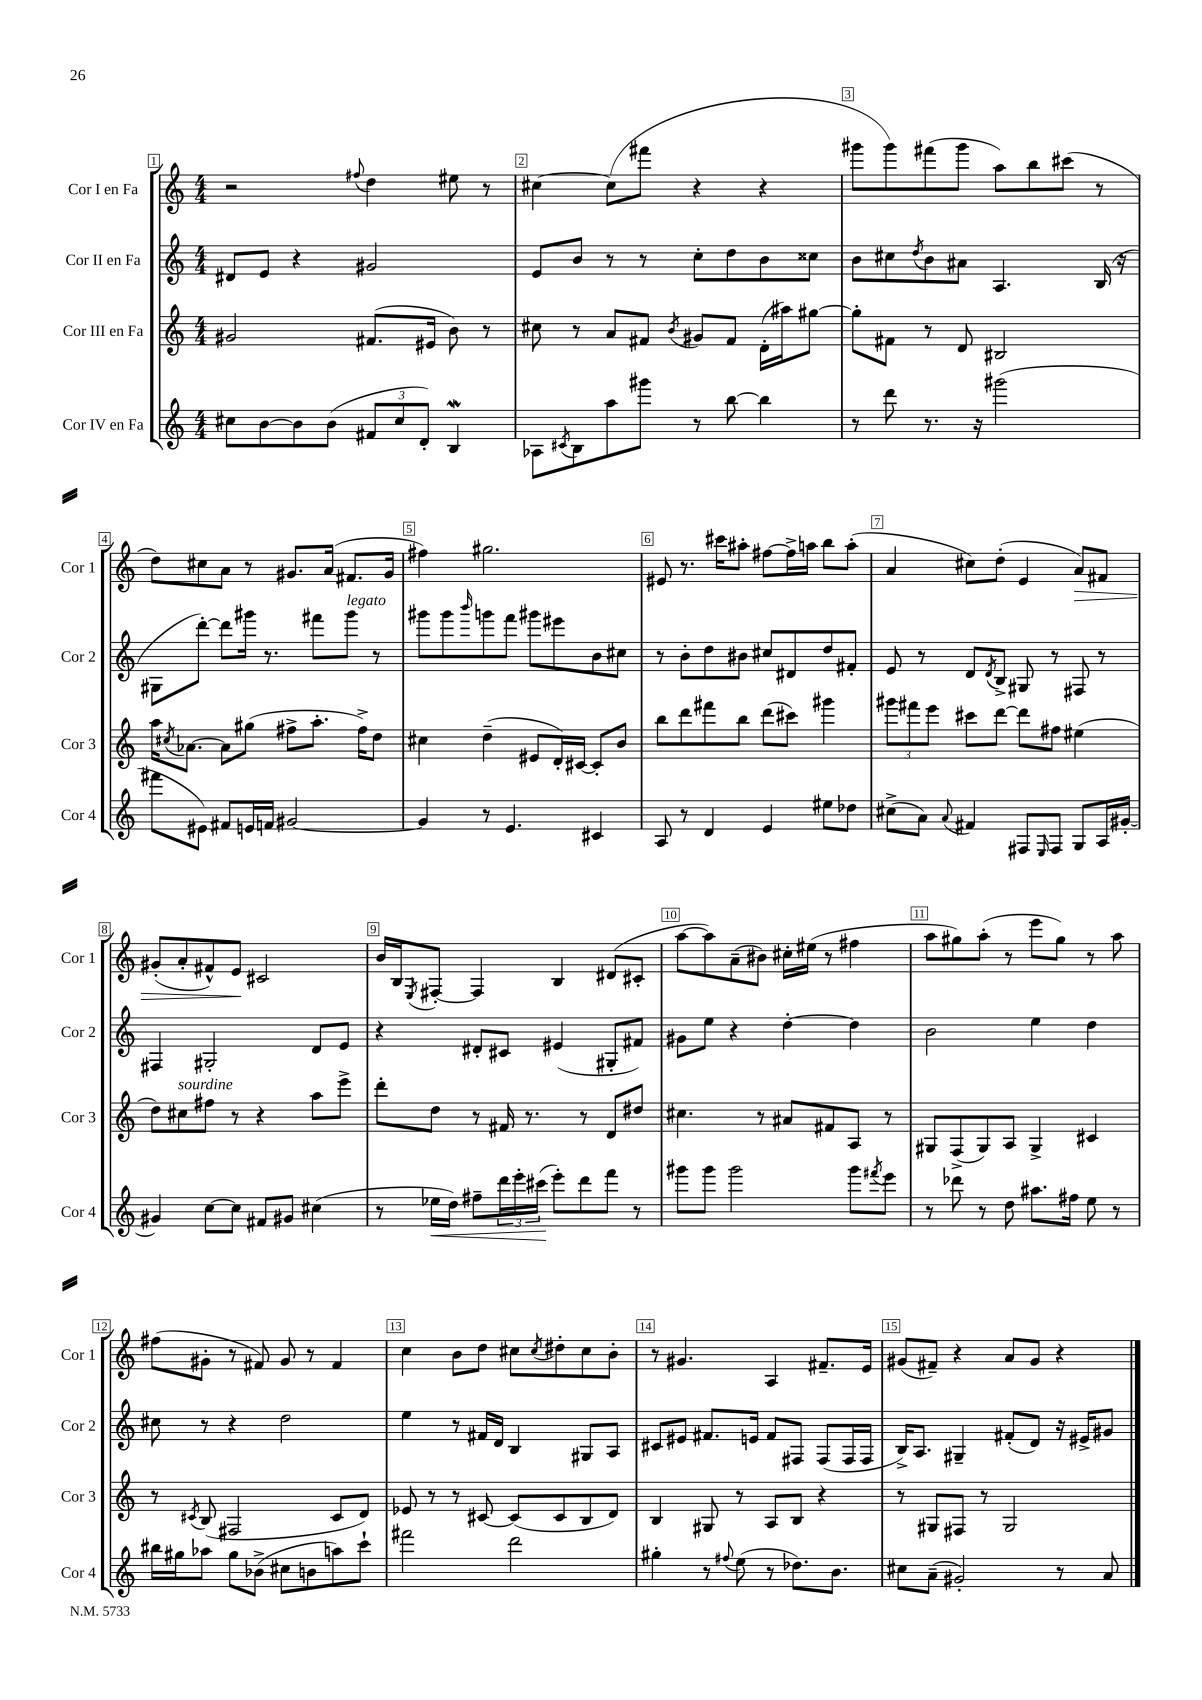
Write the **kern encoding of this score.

**kern	**dynam	**kern	**kern	**kern	**dynam
*part4	*part4	*part3	*part2	*part1	*part1
*staff4	*staff4	*staff3	*staff2	*staff1	*staff1
*I"Cor IV en Fa	*	*I"Cor III en Fa	*I"Cor II en Fa	*I"Cor I en Fa	*
*I'Cor 4	*	*I'Cor 3	*I'Cor 2	*I'Cor 1	*
*clefG2	*	*clefG2	*clefG2	*clefG2	*
*k[]	*	*k[]	*k[]	*k[]	*
*M4/4	*	*M4/4	*M4/4	*M4/4	*
=1	=1	=1	=1	=1	=1
8cc#X\L	.	2g#X/	8d#X/L	2r	.
[8b\	.	.	8e/J	.	.
8b\]	.	.	4r	.	.
(8b\J	.	.	.	.	.
.	.	.	.	8qqff#X/	.
12f#X/L	.	(8.f#X/L	2g#X/	4dd\	.
12cc#/	.	.	.	.	.
12d'/J)	.	.	.	.	.
.	.	16e#X/Jk	.	.	.
4BW/	.	8b\)	.	8ee#X\	.
.	.	8r	.	8r	.
=2	=2	=2	=2	=2	=2
8A-X\L	.	8cc#X\	8e/L	[4cc#X\	.
8qc#X/	.	.	.	.	.
8B\	.	8r	8b/J	.	.
8aa\	.	8a/L	8r	(8cc#\L]	.
8ggg#X\J	.	8f#X/J	8r	8fff#X\J	.
.	.	8qb/	.	.	.
8r	.	8g#X/L	8cc'\L	4r	.
[8bb\	.	8f#/J	8dd\	.	.
4bb\]	.	(16d'\LL	8b\	4r	.
.	.	16aa#X\J)	.	.	.
.	.	[8gg#X\J	8cc##X\J	.	.
=3	=3	=3	=3	=3	=3
8r	.	8gg#'\L]	8b\L	8ggg#X\L	.
8ddd\	.	8f#X\J	8cc#X\	8ggg#\)	.
.	.	.	8qdd/	.	.
8.r	.	8r	8b\	(8fff#X\	.
.	.	8d/	8a#X\J	8ggg#\J	.
16r	.	.	.	.	.
(2ggg#X\	.	2B#X/	4.A/	8aa\L)	.
.	.	.	.	8bb\	.
.	.	.	.	(8ccc#X\J	.
.	.	.	(16B/	8r	.
.	.	.	16r	.	.
!!LO:LB:g=z
=4	=4	=4	=4	=4	=4
8fff#X\L	.	16aa\KL	8G#X\L	8dd\L)	.
.	.	8qcc#X/	.	.	.
.	.	[8.a-X\J	.	.	.
8e#X\J)	.	.	[8ddd'\J)	8cc#X\	.
8f#X/L	.	8a-\L]	8ddd\L]	8a\J	.
16en/L	.	(8gg#X\J	16ggg#X\Jk	8r	.
16fn/JJ	.	.	8.r	.	.
[2g#X/	.	8ff#X^\L	.	8.g#X/L	.
.	.	8.aa'\J	8fff#X\L	.	.
.	.	.	.	(16a/Jk	.
!	!	!	!LO:TX:a:i:t=legato	!	!
.	.	.	8ggg#\J	8.f#X/L	.
.	.	16ff#^\KL)	.	.	.
.	.	8dd\J	8r	.	.
.	.	.	.	16g#/Jk	.
=5	=5	=5	=5	=5	=5
4g#/]	.	4cc#X\	8ggg#X\L	4ff#X\)	.
.	.	.	8ggg#\	.	.
.	.	.	16qqbbb/	.	.
8r	.	(4dd~\	8gggn\	2.gg#X\	.
4.e/	.	.	8fff\J	.	.
.	.	8e#X/L	8ggg#X\L	.	.
.	.	16d'/L)	8eee#X\	.	.
.	.	[16c#X/JJ	.	.	.
4c#X/	.	8c#'/L]	8b\	.	.
.	.	8b/J	8cc#X\J	.	.
=6	=6	=6	=6	=6	=6
8A/	.	8bb\L	8r	8e#X/	.
8r	.	8ddd\	8b'\L	8.r	.
4d/	.	8fff#X\	8dd\	.	.
.	.	.	.	16ccc#X\KL	.
.	.	8bb\J	8b#X\J	8aa#X'\J	.
4e/	.	(8ddd\L	8cc#X/L	[8ff#X\L	.
.	.	8ccc#X\J)	8d#X/	16ff#^\L]	.
.	.	.	.	16aan\JJ	.
8ee#X\L	.	4ggg#X\	8dd/	8bb\L	.
8dd-X\J	.	.	8f#X'/J	(8aa'\J	.
=7	=7	=7	=7	=7	=7
(8cc#X^\L	.	12ggg#X\L	8e/	4a/	.
.	.	12fff#X\	.	.	.
8a\J)	.	.	8r	.	.
.	.	12eee\J	.	.	.
8qqa/	.	.	.	.	.
4f#X/	.	8ccc#X\L	8d/L	8cc#X\L)	.
.	.	.	8qd/	.	.
.	.	[8ddd\J	8B^/J	(8dd'\J	.
8F#X/L	.	8ddd\L]	8G#X/	4e/	.
16qqE/	.	.	.	.	.
8F#/J	.	8ff#X\J	8r	.	.
!	!	!	!	!	!LO:HP:b
8G/L	.	(4ee#X\	8F#X/	8a/L)	>
16A/L	.	.	8r	8f#X/J	.
[16g#X'/JJ	.	.	.	.	.
!!LO:LB:g=z
=8	=8	=8	=8	=8	=8
4g#X/]	.	8dd\L)	4F#X/	(8g#X'/L	.
!	!	!LO:TX:a:i:t=sourdine	!	!	!
.	.	8cc#X\	.	8a'/	.
[8cc\L	.	8ff#X\J	2G#X'/	8f#X^^/)	.
8cc\J]	.	8r	.	8e/J	.
8f#X/L	.	4r	.	2c#X/	]
8g#X/J	.	.	.	.	.
(4cc#X\	.	8aa\L	8d/L	.	.
.	.	8eee^\J	8e/J	.	.
=9	=9	=9	=9	=9	=9
8r	.	8ddd'\L	4r	16b/LL	.
.	.	.	.	16B/J	.
.	.	.	.	8qE/	.
!	!LO:HP:b	!	!	!	!
16ee-X\LL	<	8dd\J	.	[8F#X'/J	.
16dd\JJ)	.	.	.	.	.
8ff#X~\L	.	8r	8d#X'/L	4F#/]	.
24ddd\L	.	16f#X/	8c#X/J	.	.
24eee'\	.	.	.	.	.
.	.	8.r	.	.	.
(24ccc#X\JJ	.	.	.	.	.
8eee'\L)	[	.	(4e#X/	4B/	.
8ddd\	.	8r	.	.	.
8fff\J	.	8d/L	8G#X'/L	(8d#X/L	.
8r	.	8dd#X/J	8f#X/J)	8c#X'/J	.
=10	=10	=10	=10	=10	=10
8ggg#X\L	.	4.cc#X\	8g#X\L	[8aa\L	.
8ggg#\J	.	.	8ee\J	8aa\])	.
2ggg#\	.	.	4r	(8a~\	.
.	.	8r	.	8b#X\J)	.
.	.	8a#X/L	[4dd'\	16cc#X'\LL	.
.	.	.	.	(16ee#X\JJ	.
.	.	8f#X/	.	8r	.
8ggg#\L	.	8A/J	4dd\]	4ff#X\	.
8qfff#X/	.	.	.	.	.
8eee\J	.	8r	.	.	.
=11	=11	=11	=11	=11	=11
8r	.	8G#X/L	2b\	8aa\L	.
8ddd-X\	.	(8F^/	.	8gg#X\)	.
8r	.	8G#/)	.	(8aa'\J	.
8dd\	.	8A/J	.	8r	.
8.aa#X\L	.	4G#^/	4ee\	8eee\L	.
.	.	.	.	8gg#\J)	.
16ff#X\Jk	.	.	.	.	.
8ee\	.	4c#X/	4dd\	8r	.
8r	.	.	.	8aa\	.
!!LO:LB:g=z
=12	=12	=12	=12	=12	=12
16bb#X\LL	.	8r	8cc#X\	(8ff#X\L	.
16gg#X\J	.	.	.	.	.
.	.	8qc#X/	.	.	.
8aa-X\J	.	(8B/	8r	8g#X'\J	.
8gg#\L	.	2F#X/	4r	8r	.
(8b-X^\J	.	.	.	8f#X/)	.
8cc#X\L	.	.	2dd\	8g#/	.
8bn\	.	.	.	8r	.
8aan\)	.	8c#/L	.	4f#/	.
8ccc`\J	.	8d/J)	.	.	.
=13	=13	=13	=13	=13	=13
2fff#X\	.	8e-X/	4ee\	4cc\	.
.	.	8r	.	.	.
.	.	8r	8r	8b\L	.
.	.	[8c#X/	16f#X/LL	8dd\J	.
.	.	.	16d/JJ	.	.
2ddd\	.	(8c#/L]	4B/	8cc#X\L	.
.	.	.	.	8qcc#/	.
.	.	8c#/	.	8dd#X'\	.
.	.	8B/	8G#X/L	8cc#\	.
.	.	8d/J)	8A/J	8b'\J	.
=14	=14	=14	=14	=14	=14
4gg#X'\	.	4B/	8c#X/L	8r	.
.	.	.	8e#X/J	4.g#X/	.
8r	.	8G#X/	8.f#X/L	.	.
8qqff#X/	.	.	.	.	.
(8ee\	.	8r	.	.	.
.	.	.	16en/Jk	.	.
8r	.	8A/L	8f#/L	4A/	.
8.dd-X\L)	.	8B/J	8F#X/J	.	.
.	.	4r	(8F#/L	8.f#X~/L	.
8.b\J	.	.	.	.	.
.	.	.	16F#/L	.	.
.	.	.	16F#/JJ	16e/Jk	.
=15	=15	=15	=15	=15	=15
8cc#X\L	.	8r	16B^/KL)	(8g#X/L	.
.	.	.	8.A/J	.	.
(8a~\J	.	8G#X/L	.	8f#X~/J)	.
2g#X'/)	.	8F#X/J	4G#X~/	4r	.
.	.	8r	.	.	.
.	.	2G#/	(8f#X'/L	8a/L	.
.	.	.	8d/J)	8g#/J	.
8r	.	.	16r	4r	.
.	.	.	16e#X^/KL	.	.
8a/	.	.	8g#X/J	.	.
==	==	==	==	==	==
*-	*-	*-	*-	*-	*-
